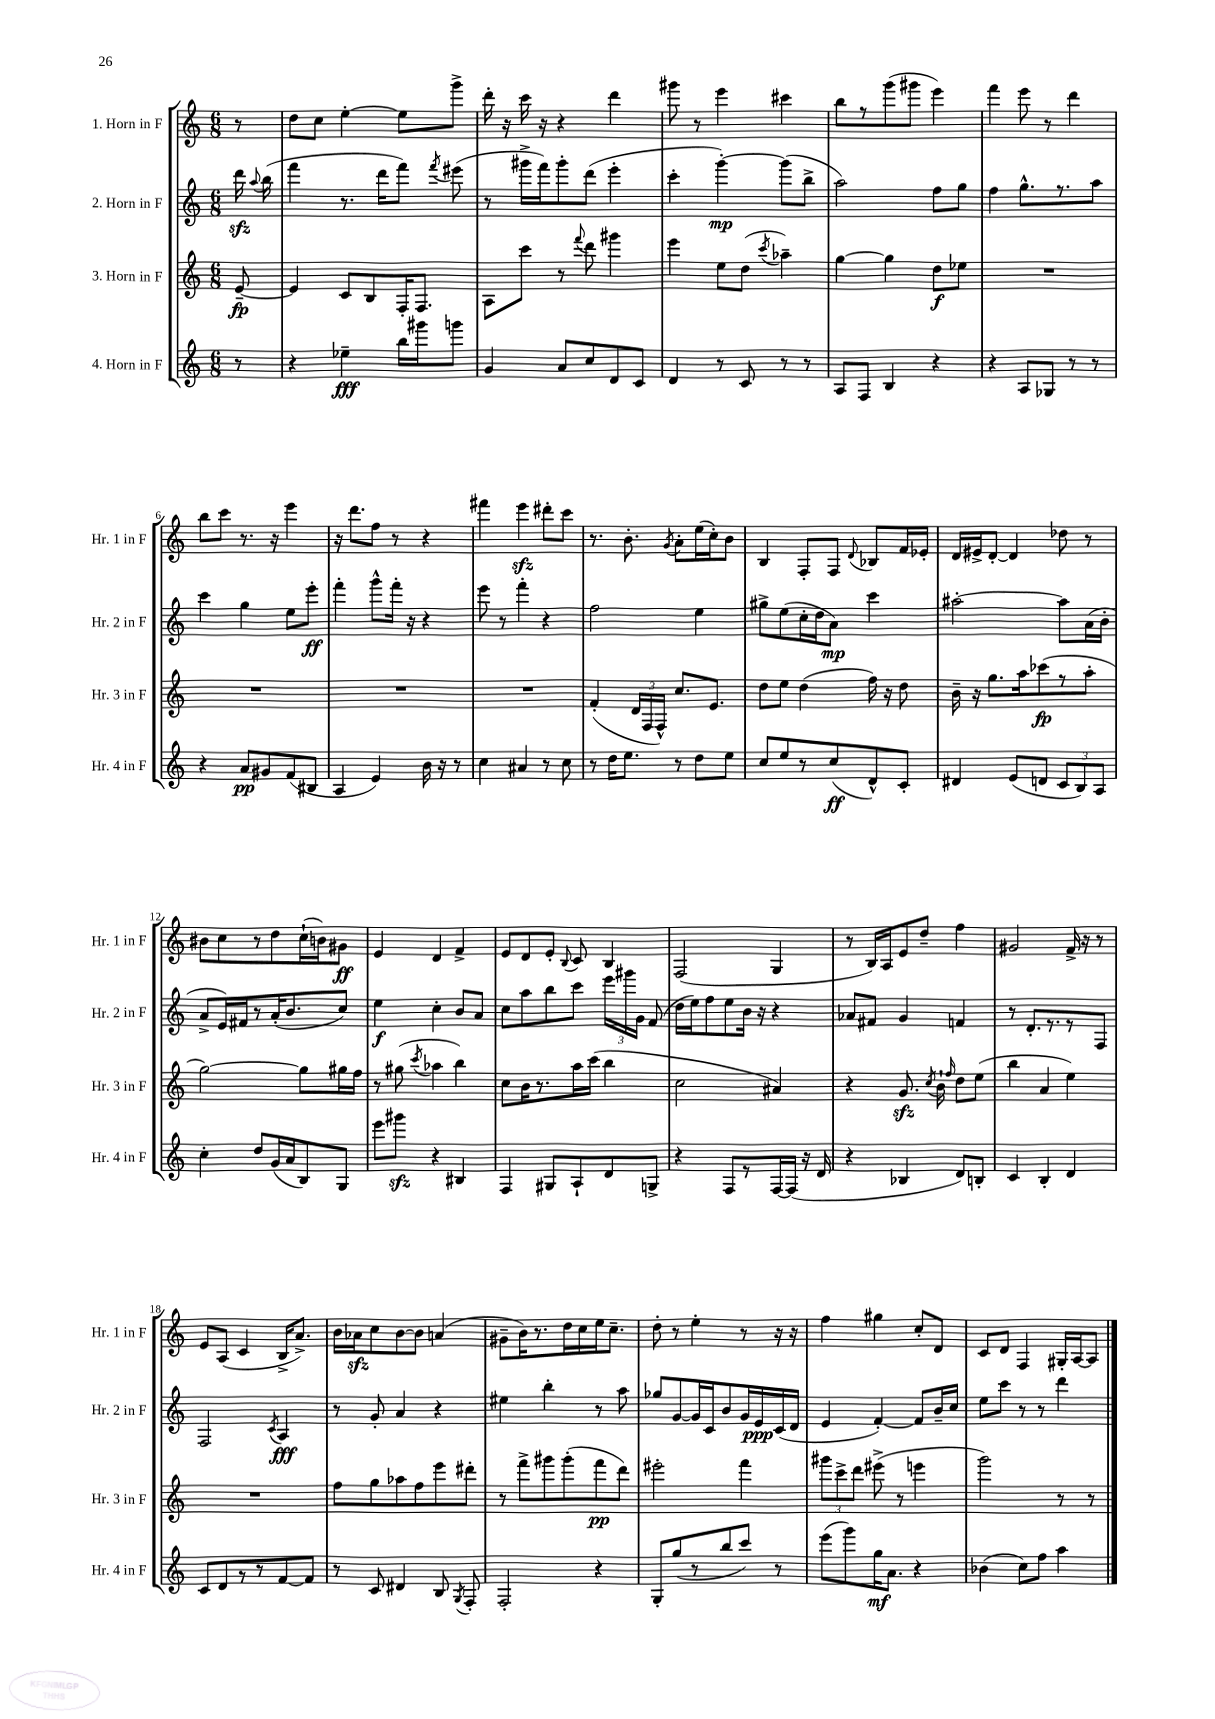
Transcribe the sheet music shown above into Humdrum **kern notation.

**kern	**kern	**kern	**kern
*staff4	*staff3	*staff2	*staff1
*clefG2	*clefG2	*clefG2	*clefG2
*k[]	*k[]	*k[]	*k[]
*M6/8	*M6/8	*M6/8	*M6/8
8r	[8e~	16ddd	8r
.	.	8qqaa	.
.	.	(16bb	.
=	=	=	=
4r	4e]	4fff	8dd
.	.	.	8cc
4ee-~	8c	8.r	[4ee'
.	8B	.	.
.	.	16ddd	.
16bb	16F'	8fff)	8ee]
16ggg#	8.F	.	.
.	.	8qfff	.
8ggg	.	(8eee#	8ggg^
=	=	=	=
4g	8A	8r	16ddd'
.	.	.	16r
.	8ccc	16ggg#^	16ccc
.	.	16fff)	16r
8a	8r	8ggg#'	4r
.	8qqfff	.	.
8cc	8ddd	(8ddd	.
8d	4ggg#	4eee'	4ddd
8c	.	.	.
=	=	=	=
4d	4eee	4ccc'	8ggg#
.	.	.	8r
8r	8ee	[4ggg')	4eee
8c	(8dd	.	.
.	8qccc	.	.
8r	4aa-~)	(8ggg]	4ccc#
8r	.	8bb^	.
=	=	=	=
8A	[4gg	2aa)	8bb
8F	.	.	8r
4B	4gg]	.	(8ggg
.	.	.	8ggg#
4r	8dd	8ff	4eee)
.	8ee-	8gg	.
=	=	=	=
4r	2.r	4ff	4fff
8A	.	8.gg^^	8eee
8G-	.	.	8r
.	.	8.r	.
8r	.	.	4ddd
8r	.	8aa	.
=	=	=	=
4r	2.r	4ccc	8bb
.	.	.	8ccc
8a	.	4gg	8.r
8g#	.	.	.
.	.	.	16r
(8f	.	8ee	4eee
8B#	.	8eee'	.
=	=	=	=
4A	2.r	4fff'	16r
.	.	.	8.ddd
4e)	.	8ggg^^	8ff
.	.	16fff'	8r
.	.	16r	.
16b	.	4r	4r
16r	.	.	.
8r	.	.	.
=	=	=	=
4cc	2.r	8eee	4fff#
.	.	8r	.
4a#	.	4fff'	4eee
8r	.	4r	8ddd#'
8cc	.	.	8ccc
=	=	=	=
8r	(4f'	2ff	8.r
16dd	.	.	.
8.ee	.	.	8.b'
.	24d	.	.
.	24F	.	.
.	24F^^)	.	.
.	.	.	8qg
8r	8.cc	.	8a'
8dd	.	4ee	(16ee
.	8.e	.	16cc')
8ee	.	.	8b
=	=	=	=
8cc	8dd	8gg#^	4B
8ee	8ee	(8ee	.
8r	(4dd	16cc'	8F'
.	.	16dd	.
(8cc	.	8a)	8F
.	.	.	8qqd
8d^^)	16ff)	4ccc	8B-
.	16r	.	.
8c'	8dd	.	16f
.	.	.	16e-'
=	=	=	=
4d#	16b~	[2aa#'	16d
.	16r	.	16e#^
.	8.gg	.	[8d'
(8e	.	.	4d]
.	16aa	.	.
8d	(8ccc-	.	.
12c	8r	8aa#]	8dd-
12B)	.	.	.
.	8aa'	(16a	8r
12A	.	.	.
.	.	16b'	.
=	=	=	=
4cc'	[2gg)	8a^	8b#
.	.	16e)	8cc
.	.	16f#	.
8dd	.	8r	8r
(16g	.	(16a'	8dd
16a	.	8.b	.
8B)	8gg]	.	(16cc`
.	.	.	16b)
8G	16gg#	8cc)	8g#
.	16ff	.	.
=	=	=	=
8eee	8r	4ee	4e
8ggg#	(8gg#	.	.
.	8qccc	.	.
4r	4aa-	4cc'	4d
4B#	4bb)	8b	4f^
.	.	8a	.
=	=	=	=
4F	8cc	8cc	8e
.	16b	8aa	8d
.	8.r	.	.
8G#	.	8bb	8e'
.	.	.	8qqB
8A`	16aa	8ccc	8c
.	(16ccc	.	.
8d	4bb	24eee	4B
.	.	24ggg#	.
.	.	24g	.
8G^	.	(8f	.
=	=	=	=
4r	2cc	16dd	(2F
.	.	16ee)	.
.	.	8ff	.
8F	.	8ee	.
8r	.	16b	.
.	.	16r	.
[16F	4a#)	4r	4G
(16F]	.	.	.
16r	.	.	.
16d	.	.	.
=	=	=	=
4r	4r	8a-	8r
.	.	8f#	16B)
.	.	.	16A
4B-	8.g	4g	8e
.	.	.	8dd~
.	8qcc	.	.
.	16b`	.	.
.	16qqff	.	.
8d)	8dd	4f	4ff
8B'	(8ee	.	.
=	=	=	=
4c	4bb	8r	2g#
.	.	8.d'	.
4B'	4a	.	.
.	.	8.r	.
4d	4ee)	8r	16f^
.	.	.	16r
.	.	8F	8r
=	=	=	=
8c	2.r	2F	8e
8d	.	.	(8A
8r	.	.	4c
8r	.	.	.
.	.	8qc	.
[8f	.	4A	16B^
.	.	.	8.a^)
8f]	.	.	.
=	=	=	=
8r	8ff	8r	16b
.	.	.	16a-
8c	8gg	8g'	8cc
4d#	8aa-	4a	[8b
.	8ff	.	8b]
8B	8eee	4r	(4a
8qG	.	.	.
8F'	8ddd#'	.	.
=	=	=	=
2F'	8r	4ee#	8g#~
.	8fff^	.	16b)
.	.	.	8.r
.	8ggg#	4bb'	.
.	(8ggg#'	.	16dd
.	.	.	16cc
4r	8fff	8r	16ee
.	.	.	8.cc~
.	8ddd)	8aa	.
=	=	=	=
8G'	2eee#'	8gg-	8dd'
(8gg	.	[8g	8r
8r	.	16g]	4ee'
.	.	16c	.
8bb	.	8b	.
8ccc)	4fff	16g	8r
.	.	16e	.
8r	.	(16c	16r
.	.	16d	16r
=	=	=	=
(8eee	12ggg#	4e	4ff
.	12ccc^	.	.
8ggg)	.	.	.
.	12ddd	.	.
16gg	(8eee#^	[4f')	4gg#
8.a	.	.	.
.	8r	.	.
4r	4eee	8f]	8cc'
.	.	16b~	8d
.	.	16cc	.
=	=	=	=
(4b-	2ggg)	8ee	8c
.	.	8ccc	8d
8cc)	.	8r	4F
8ff	.	8r	.
4aa	8r	4ddd	16G#'
.	.	.	[16A
.	8r	.	8A]
==	==	==	==
*-	*-	*-	*-
